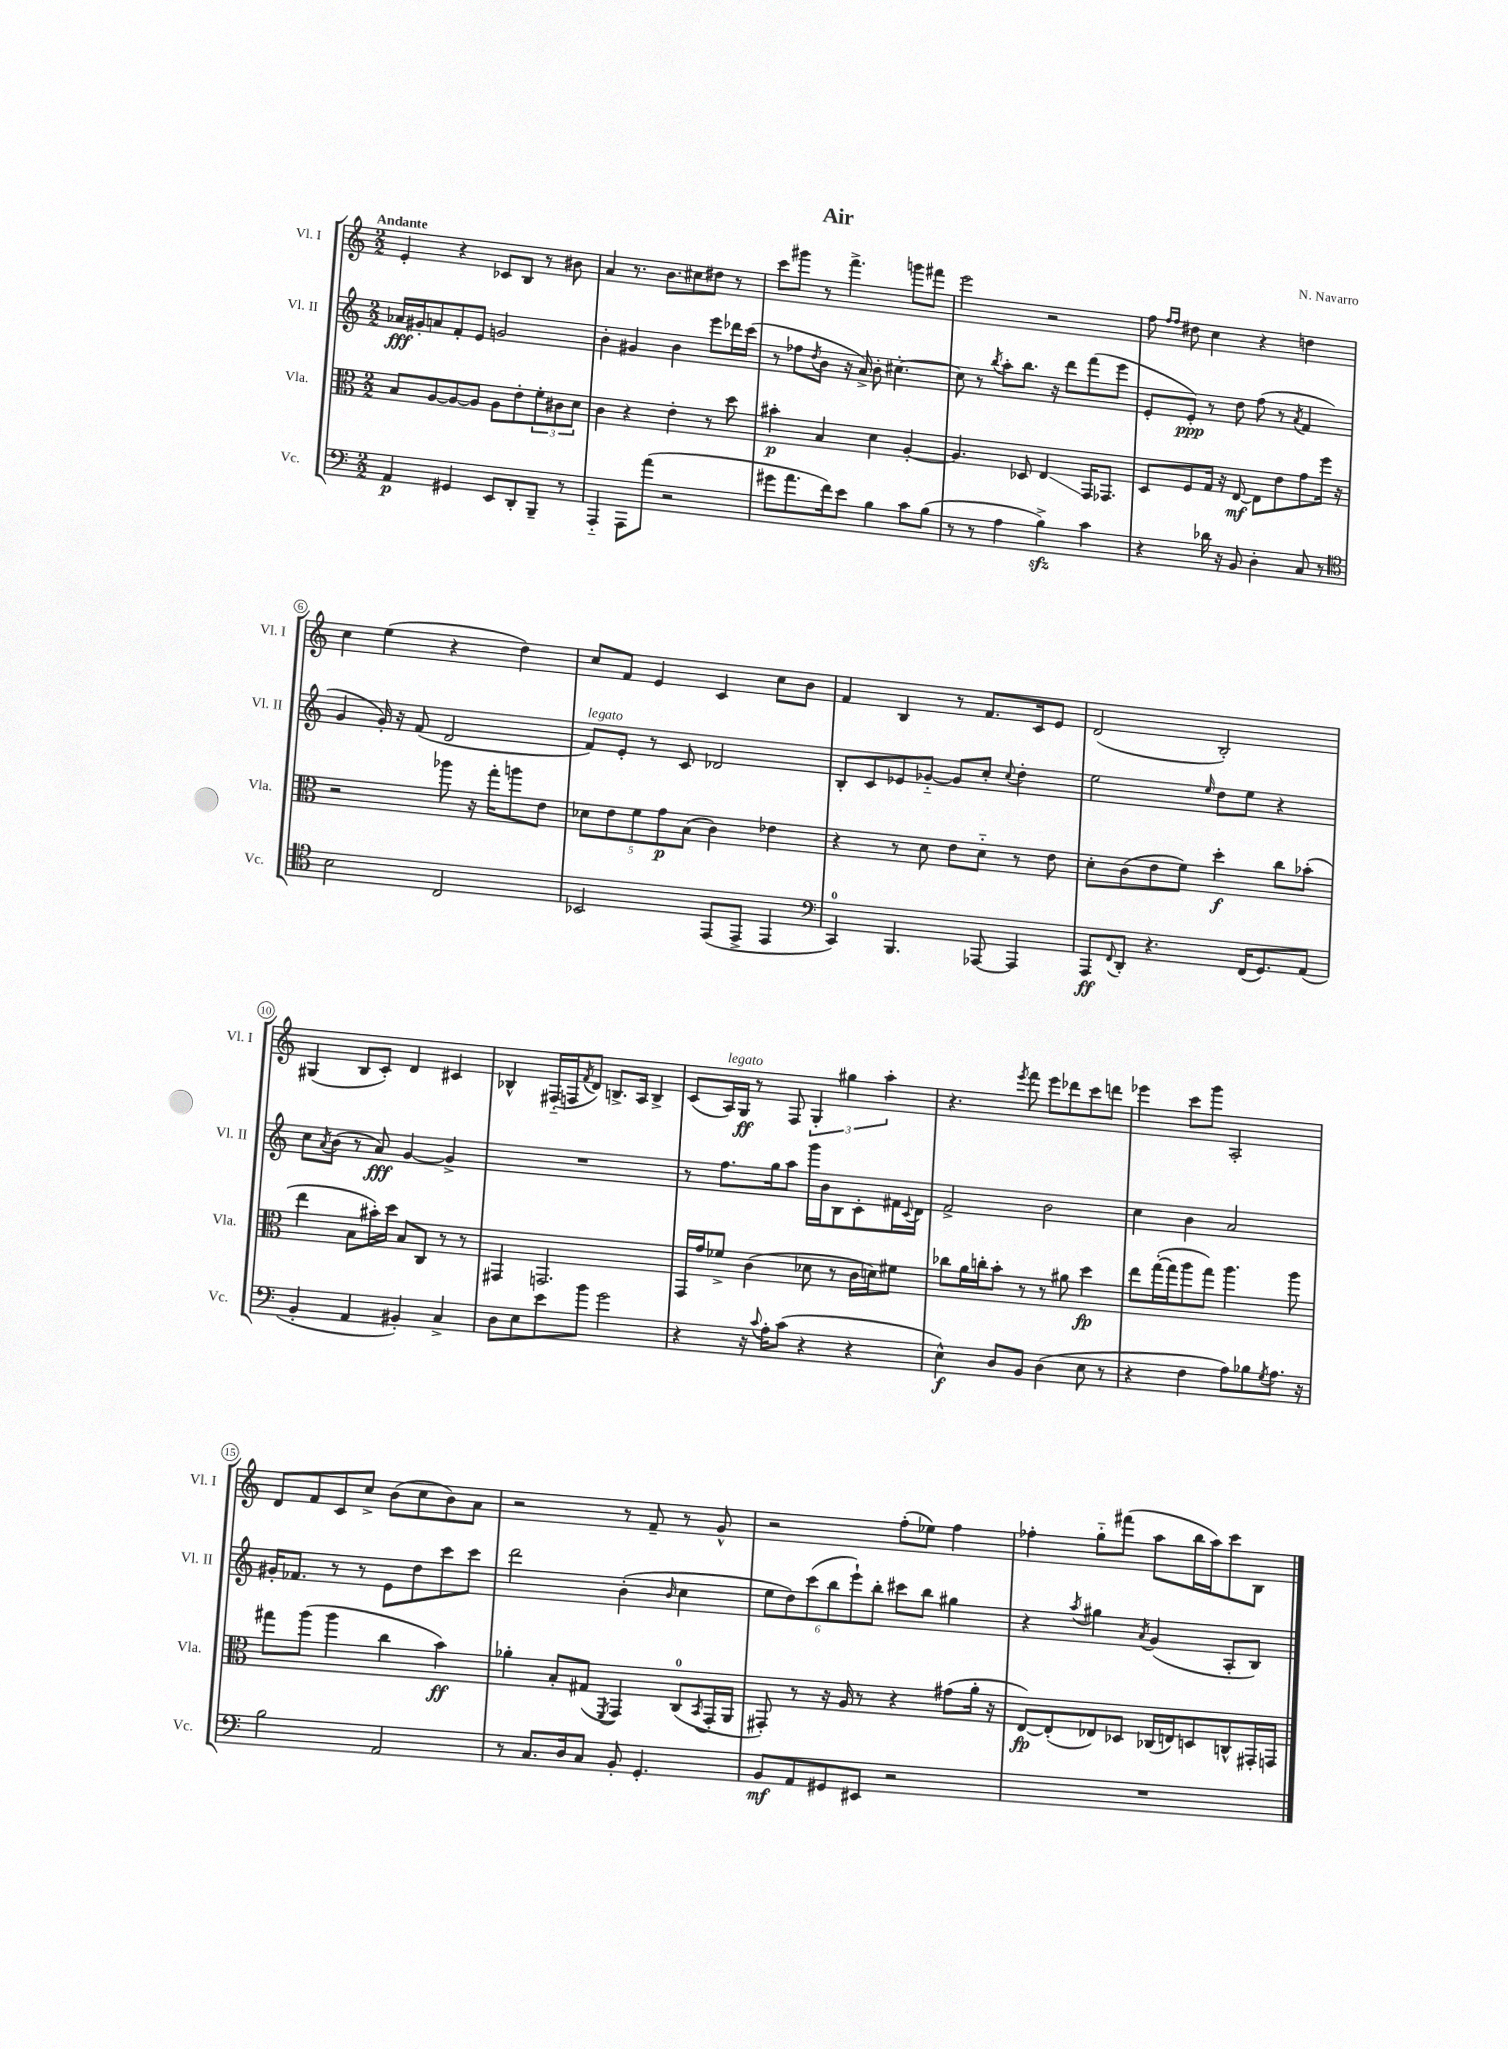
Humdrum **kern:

**kern	**kern	**kern	**kern
*staff4	*staff3	*staff2	*staff1
*clefF4	*clefC3	*clefG2	*clefG2
*k[]	*k[]	*k[]	*k[]
*M2/2	*M2/2	*M2/2	*M2/2
4AA	8B	16a-	4e'
.	.	16g#'	.
.	[8A	8a	.
4GG#	8A_	8f'	4r
.	8A]	8e	.
8EE	8A	2g	8c-
8DD'	8e'	.	8B
8BBB~	12f'	.	8r
.	12c#	.	.
8r	.	.	8b#
.	12d	.	.
=	=	=	=
4AAA'~	4c	4b'	4a
8AAA	4r	4g#	8.r
(8a	.	.	.
.	.	.	8.b
2r	4e'	4b	.
.	.	.	8cc#
.	8r	8eee	8dd#
.	8dd	16ddd-	8r
.	.	(16ccc	.
=	=	=	=
8g#	4b#'	8r	8ccc
8.a	.	8ff-	8ggg#
.	.	8qdd	.
.	4B	8b	8r
16f)	.	.	.
8e	.	16r	4.fff^
.	.	16a^)	.
4B	4d	8b'	.
.	.	[4.cc#'	.
8c	[4A'	.	8ggg
(8B	.	.	8fff#
=	=	=	=
8r	4.A]	8cc#]	2eee
8r	.	8r	.
.	.	8qbb	.
4A	.	8aa'	.
.	8D-	8.bb	.
4B^)	4E	.	2r
.	.	16r	.
.	.	8ddd	.
4c	16GG	(8fff	.
.	8.GG-	.	.
.	.	8eee	.
=	=	=	=
4r	8D	8e'	8ff
.	.	.	16qqff
.	.	.	16qqff
.	8F	8e')	8dd#
16d-	16G	8r	4cc
16r	16r	.	.
8BB	[8E	8dd	.
4D'	8E]	(8ff	4r
.	8e	8r	.
.	.	8qa	.
8C	8g	4f	4dd
8r	16ff	.	.
.	16r	.	.
=	=	=	=
*clefC4	*	*	*
2B	2r	4g	4cc
.	.	16g')	(4ee
.	.	16r	.
.	.	(8f	.
2C	8aa-	2d	4r
.	16r	.	.
.	16gg'	.	.
.	8aa	.	4dd)
.	8e	.	.
=	=	=	=
2BB-	10d-	8f)	8cc
.	10e	.	.
.	.	8e'	8f
.	10f	.	.
.	.	8r	4e
.	10g	.	.
.	.	8c	.
.	(10B	.	.
(8EE	4c)	2d-	4c
8EE^	.	.	.
4EE	4e-	.	8cc
.	.	.	8b
=	=	=	=
*clefF4	*	*	*
4CC)	4r	8B'	4f
.	.	8c	.
4.BBB	8r	8e-	4B
.	8d	[8g-'~	.
.	8e	8g-]	8r
[8AAA-	8d'~	8cc'	8.f
.	.	8qqcc	.
4AAA-]	8r	4dd'	.
.	.	.	16c
.	8e	.	8e
=	=	=	=
8AAA	8d'	2ee	(2d
8qqFF	.	.	.
8DD'	(8c	.	.
4.r	8e	.	.
.	8f)	.	.
.	.	16qqee	.
.	4dd'	8dd	2B')
(16FF	.	8ee	.
8.GG)	.	.	.
.	8cc	4r	.
(8AA	(8b-'	.	.
=	=	=	=
4BB'	4ee	8cc	(4G#
.	.	8qa	.
.	.	(8b	.
4AA	8B	8r	8B
.	16b#')	8a)	8c')
.	16dd	.	.
4BB#')	8B	[4g	4d
.	8C	.	.
4C^	8r	4g^]	4c#
.	8r	.	.
=	=	=	=
8D	4GG#	1r	4B-^^
8E	.	.	.
8e	2.GG	.	(16F#'~
.	.	.	16F
.	.	.	8qf
8b	.	.	8d)
2g	.	.	8.B^
.	.	.	16A
.	.	.	4B^
=	=	=	=
4r	16GG	8r	(8c
.	16g	.	.
.	8f-^	8.ff	16A)
.	.	.	16G
16r	(4c	.	8r
8qqc	.	.	.
16A'	.	16gg	.
(8c	.	8aa	8F
4r	8d-	16ggg	6G'
.	.	16b	.
.	8r	8B	.
.	.	.	6gg#
4r	16c	8c'	.
.	16d)	.	.
.	.	.	6aa'
.	8f#	16f#	.
.	.	8qqc	.
.	.	16d	.
=	=	=	=
4E^^)	8cc-	2f^	4.r
.	16a	.	.
.	16cc'	.	.
8D	8b'	.	.
.	.	.	8qeee
8BB	8r	.	8fff
(4D	8r	2b	8eee
.	8a#	.	8ddd-
8E	4dd	.	8ccc
8r	.	.	8ddd
=	=	=	=
4r	8ee	4cc	4eee-
.	([16gg'	.	.
.	16gg]	.	.
4F	8aa	4b	8ccc
.	8gg)	.	8ggg
8A)	4.aa	2a	2A'
8B-	.	.	.
8qG	.	.	.
8.A	.	.	.
.	8aa	.	.
16r	.	.	.
=	=	=	=
2B	8gg#	16g#'	8d
.	.	8.f-	.
.	(8aa	.	8f
.	4aa	8r	8c
.	.	8r	8cc^
2AA	4cc	8e	(8b
.	.	8dd	8cc
.	4b)	8ccc	8b)
.	.	8ccc	8a
=	=	=	=
8r	4a-'	2ddd	2r
8.C	.	.	.
.	8B'	.	.
16D	.	.	.
8C	(8G#	.	.
.	8qFF	.	.
8BB'	4GG)	(4b'	8r
4.GG'	.	.	8f~
.	.	16qqb	.
.	(8C	4cc	8r
.	8qBB	.	.
.	16GG'	.	8g^^
.	16AA	.	.
=	=	=	=
8BB	8GG#')	12ee	2r
.	.	12dd)	.
8AA	8r	.	.
.	.	(12ccc	.
8GG#	16r	12bb	.
.	16A	.	.
.	.	12eee`)	.
8EE#	8r	.	.
.	.	12bb'	.
2r	4r	8ccc#	(8ff'
.	.	8bb	8ee-)
.	(8g#	4gg#	4ff
.	16a'	.	.
.	16r	.	.
=	=	=	=
1r	[8E)	4r	4ff-'
.	(8E']	.	.
.	.	8qaa	.
.	8E-)	4gg#	8gg'~
.	8D-	.	(8fff#
.	.	8qa	.
.	(16C-	(4g	8aa
.	16E)	.	.
.	8D	.	16bb
.	.	.	16aa)
.	8C^^	8A'	8ccc
.	16GG#'	8B)	8B
.	16GG	.	.
==	==	==	==
*-	*-	*-	*-
